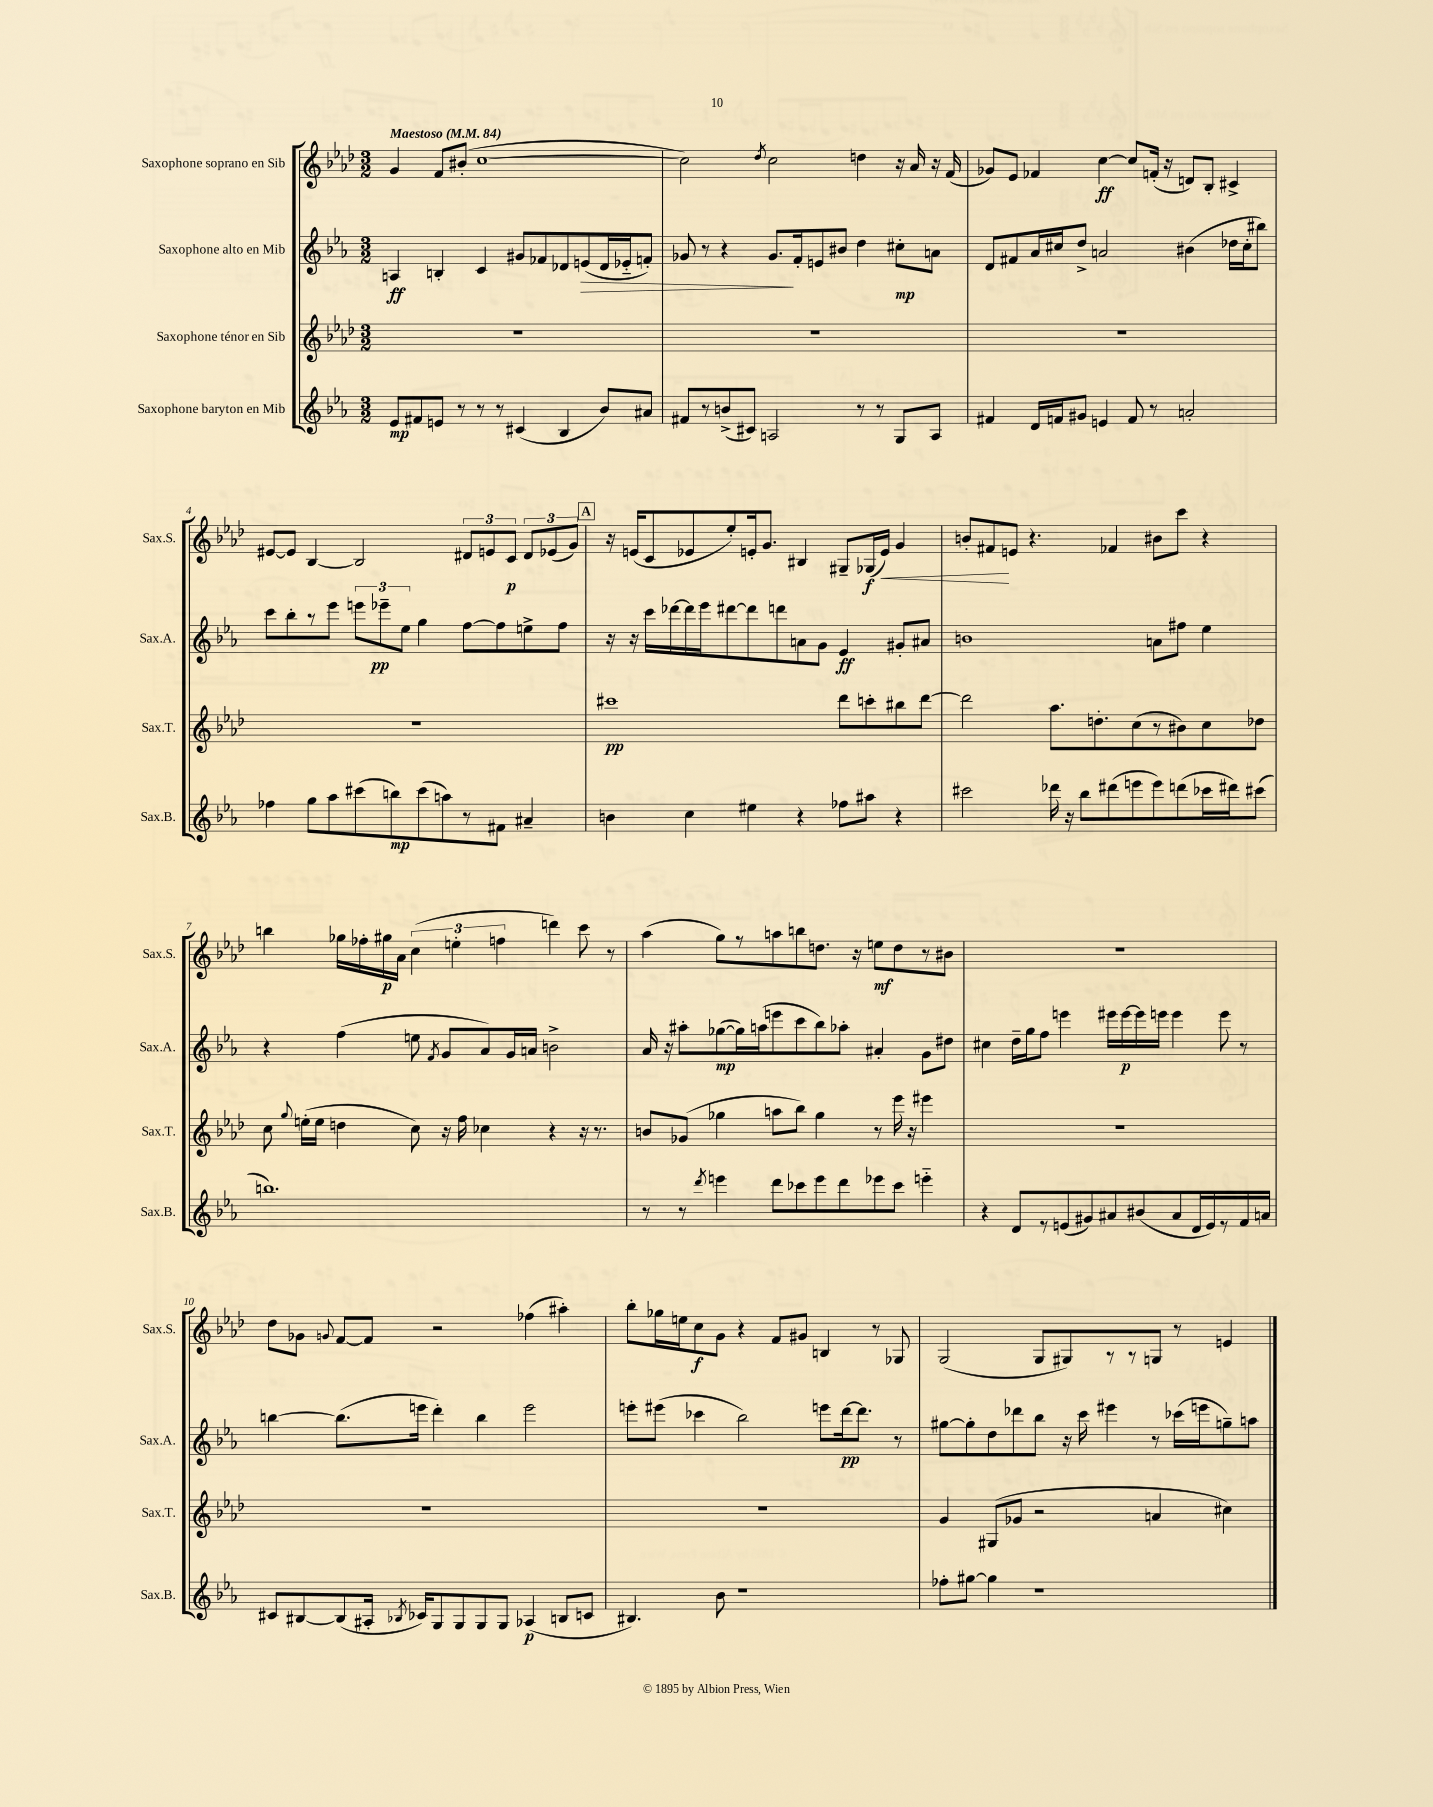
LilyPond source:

<<
\new StaffGroup <<
\new Staff = "s0" \with { instrumentName = "Saxophone soprano en Sib" shortInstrumentName = "Sax.S." } {
    \clef treble \key aes \major \numericTimeSignature \time 3/2 \tempo "Maestoso" 4 = 84
    \autoBeamOff g'4 f'8[ bis'8]-.( c''1~ |
    c''2) \acciaccatura { des''8 } c''2 d''4 r16 aes'16 r16 f'16( |
    ges'8[) ees'8] fes'4 c''4~\ff c''8[ f'16]-.( r16 d'8[) bes8]-. cis'4-> |
    eis'8[~ eis'8] bes4~ bes2 \tuplet 3/2 { dis'8[ e'8 c'8]\p } \tuplet 3/2 { dis'8[ ees'8( g'8]) } |
    \mark \markup { \box "A" } r16 e'16[( c'8 ees'8 ees''8-.) e'16-. g'8.] bis4 gis8[-- ges16\f( e'16]\<) g'4 |
    b'8[-. fis'8\! e'8] r4. fes'4 bis'8[ c'''8] r4 |
    b''4 ges''16[ fes''16-. gis''16\p aes'16] \tuplet 3/2 { c''4( e''4-. f''4 } d'''4) c'''8 r8 |
    aes''4( g''8[) r8 a''8 b''8 d''8.] r16 e''8[\mf d''8 r8 bis'8] |
    R1. |
    des''8[ ges'8] \appoggiatura { g'8 } f'8[~ f'8] r2 fes''4( ais''4-.) |
    bes''8[-. ges''16 e''16 c''8\f g'8] r4 f'8[ gis'8] b4 r8 ges8 |
    g2( g8[ gis8) r8 r8 g8] r8 e'4 \bar "|." |
}
\new Staff = "s1" \with { instrumentName = "Saxophone alto en Mib" shortInstrumentName = "Sax.A." } {
    \clef treble \key ees \major \numericTimeSignature \time 3/2
    \autoBeamOff a4\ff b4-. c'4 gis'8[ fes'8 des'8 e'8\>( des'16 ees'16-_ f'8]-.) |
    ges'8 r8 r4 ges'8.[\! f'16-. e'8 bis'8] d''4 cis''8[-.\mp a'8] |
    d'8[ fis'8 aes'16 cis''16 d''8]-> a'2 bis'4( des''16[ cis''16-. bis''8]) |
    c'''8[ bes''8-. r8 ees'''8] \tuplet 3/2 { e'''8[ ees'''8--\pp ees''8] } g''4 f''8[~ f''8 e''8-> f''8] |
    \mark \markup { \box "A" } r16 r16 c'''16[ des'''16~ des'''16 ees'''16 dis'''8~ dis'''8 d'''8 a'8 g'8] ees'4\ff gis'8[-. ais'8] |
    b'1 a'8[ fis''8] ees''4 |
    r4 f''4( e''8 \acciaccatura { f'8 } g'8[ aes'8) g'16 a'16] b'2-> |
    aes'16 r16 ais''8[-. ges''8~\mp( ges''16) a''16( e'''8 c'''8 bes''8) aes''8]-. ais'4-. g'8[ dis''8] |
    cis''4 d''16[-- g''16 f''8] e'''4 eis'''16[ eis'''16~\p eis'''16 e'''16] e'''4 e'''8 r8 |
    b''4~ b''8.[( e'''16] d'''4-.) b''4 e'''2 |
    e'''8[-. eis'''8]( ces'''4 bes''2) e'''8[ d'''16~\pp d'''8.] r8 |
    gis''8[~ gis''8-. d''8 des'''8 bes''8] r16 c'''16 eis'''4 r8 ces'''16[( e'''16 g''8--) a''8] \bar "|." |
}
\new Staff = "s2" \with { instrumentName = "Saxophone ténor en Sib" shortInstrumentName = "Sax.T." } {
    \clef treble \key aes \major \numericTimeSignature \time 3/2
    \autoBeamOff R1. |
    R1. |
    R1. |
    R1. |
    \mark \markup { \box "A" } cis'''1\pp des'''8[ c'''8-. bis''8 des'''8]~ |
    des'''2 aes''8.[ d''8.-. c''8( r8 bis'8) c''8 des''8] |
    c''8 \appoggiatura { g''8 } e''16[-.( e''16] d''4 c''8) r16 f''16 ces''4 r4 r16 r8. |
    b'8[ ges'8]( ges''4 a''8[ bes''8]) ges''4 r8 ees'''16 r16 eis'''4 |
    R1. |
    R1. |
    R1. |
    g'4 gis8[( ges'8] r2 a'4 cis''4) \bar "|." |
}
\new Staff = "s3" \with { instrumentName = "Saxophone baryton en Mib" shortInstrumentName = "Sax.B." } {
    \clef treble \key ees \major \numericTimeSignature \time 3/2
    \autoBeamOff ees'8[\mp fis'8 e'8] r8 r8 r8 cis'4( bes4 bes'8[) ais'8] |
    fis'8[ r8 b'8->( cis'8]) a2 r8 r8 g8[ a8] |
    fis'4 d'16[ f'16 gis'8] e'4 f'8 r8 a'2-. |
    fes''4 g''8[ aes''8 cis'''8( b''8\mp) cis'''8( a''8) r8 fis'8] ais'4-- |
    \mark \markup { \box "A" } b'4 c''4 eis''4 r4 fes''8[ ais''8] r4 |
    cis'''2 des'''16 r16 bes''8[ dis'''8( e'''8 e'''8) d'''8( ces'''16 dis'''16) cis'''8]( |
    b''1.) |
    r8 r8 \acciaccatura { d'''8 } e'''4 d'''8[ ces'''8 e'''8 d'''8 ees'''8 ces'''8] e'''4-_ |
    r4 d'8[ r8 e'8( gis'8) ais'8 bis'8( ais'8 d'16 e'16) r8 f'16 a'16] |
    cis'8[ bis8~ bis8( ais16]-. \acciaccatura { bes8 } ces'16[) g8 g8 g8 g8] aes4\p( b8[ c'8] |
    bis4.) bes'8 r1 |
    fes''8[-. gis''8]~ gis''4 r1 \bar "|." |
}
>>
>>
